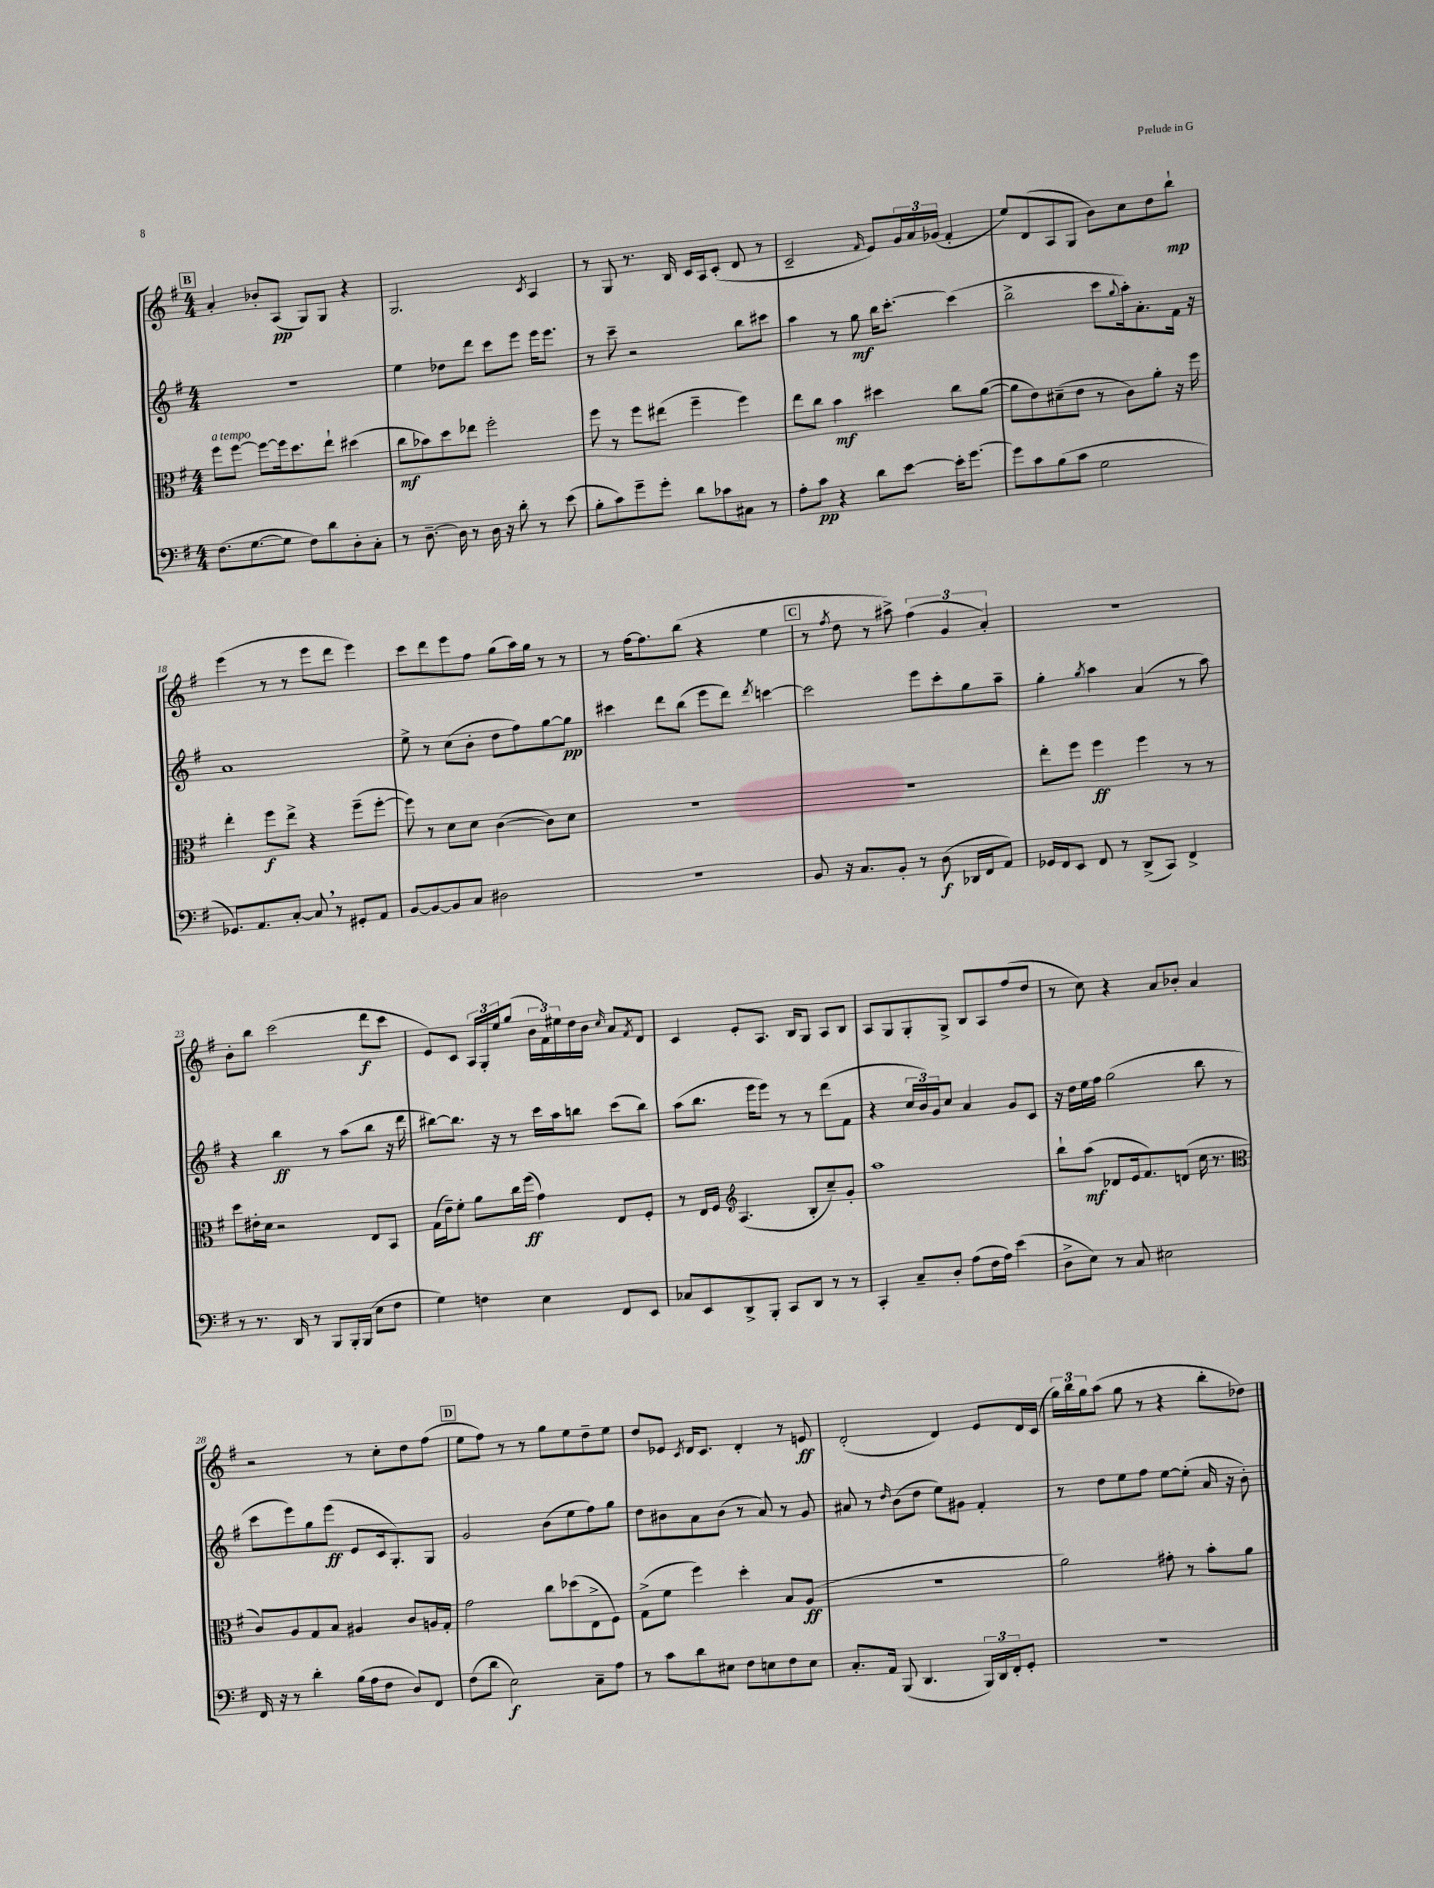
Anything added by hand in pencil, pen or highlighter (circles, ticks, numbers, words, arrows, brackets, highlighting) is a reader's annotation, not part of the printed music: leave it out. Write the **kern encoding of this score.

**kern	**kern	**kern	**kern
*staff4	*staff3	*staff2	*staff1
*clefF4	*clefC3	*clefG2	*clefG2
*k[f#]	*k[f#]	*k[f#]	*k[f#]
*M4/4	*M4/4	*M4/4	*M4/4
(8.F#	8ff#	1r	4a'
.	[8ff#	.	.
[8.G	.	.	.
.	8ff#_	.	8b-'
8G]	16ff#]	.	(8A
.	8.dd	.	.
8F#)	.	.	8G)
8d	8ee`	.	8G
8D'	(4dd#	.	4r
8C'	.	.	.
=	=	=	=
8r	8cc	4ee	2.G
[8.D~	8b-)	.	.
.	8dd	8dd-	.
16D]	.	.	.
8r	8ee-	8ddd	.
16D	2ff#'	8ccc	.
16r	.	.	.
8d'	.	8eee	.
.	.	.	8qc
8r	.	16eee	4A
.	.	8.eee	.
(8e	.	.	.
=	=	=	=
8B'	8ff#	8r	8r
8c)	8r	8ccc~	8G
8g~	8ff#	2r	8.r
8g'	(8ee#	.	.
.	.	.	16B
8d	4ff#~	.	16c
.	.	.	16A
8c-	.	.	(8c'
8C#	4ff#)	8bb	8d
8r	.	8ccc#	8r
=	=	=	=
8A'	8ee	4aa	2c~
8c	8cc	.	.
4r	4b	8r	.
.	.	8gg	.
.	.	.	16qqf#
8d	4dd#	16bb	8e)
.	.	[8.ccc'	.
[8e	.	.	24g
.	.	.	24a
.	.	.	(24g-
16e']	8cc	(4ccc]	4f#'
[8.g	.	.	.
.	([8a	.	.
=	=	=	=
8g]	8a]	2bb^	8ee)
8c	8e)	.	(8d
(8B	(8d#~	.	8A
8c	8e	.	8G
2G	8r	8ccc	8b)
.	.	8qqgg	.
.	8c)	16aa')	8cc
.	.	8.a'	.
.	8a'	.	8dd
.	16r	16f#	8bb`
.	16ff#	16r	.
=	=	=	=
8.GG-)	4ee'	1a	(4eee
8.AA	.	.	.
.	8ff#	.	8r
[8C'	8ee^	.	8r
8C]	4r	.	8eee
8r	.	.	8ddd
8GG#'	(8ff#~	.	4eee)
8AA	[8ff#'	.	.
=	=	=	=
[8BB	8ff#])	8ee^	8ccc
8BB_	8r	8r	8ddd
8BB]	8d	(8cc	8eee
8C	8d	8b'	8ff#
2D#	([4c	8dd	(8gg
.	.	8ff#)	16aa)
.	.	.	16gg
.	8c])	[8gg	8r
.	8d	8gg]	8r
=	=	=	=
1r	1r	4ccc#	8r
.	.	.	[16ff#
.	.	.	8.ff#]
.	.	8ddd	.
.	.	(8bb	(8bb
.	.	8eee	4r
.	.	8ddd)	.
.	.	8qddd	.
.	.	[4ccc	4ee
=	=	=	=
8BB	1r	2ccc]	8r
.	.	.	8qff#
16r	.	.	8dd
8.C	.	.	.
.	.	.	8r
8BB'	.	.	8aa#^)
8r	.	8eee	(6ff#
(8D	.	8ccc'	.
.	.	.	6g
16DD-	.	8gg	.
16FF#	.	.	.
.	.	.	6a')
8AA)	.	8aa~	.
=	=	=	=
16GG-	8ee'	4gg'	1r
16FF#	.	.	.
8EE	8ff#	.	.
.	.	8qgg	.
8FF#	4ff#	4aa	.
8r	.	.	.
(8DD^	4ff#	(4a	.
8CC)	.	.	.
4FF#^	8r	8r	.
.	8r	8aa)	.
=	=	=	=
8r	8dd	4r	8b'
8.r	16e#'	.	8bb
.	16d	.	.
.	2r	4bb	(2ccc
16DD	.	.	.
8r	.	.	.
8BBB	.	8r	.
16BBB'	.	(8aa	.
(16BBB	.	.	.
8E	8E	8bb	8ddd
8F#	8BB	16r	8ccc
.	.	16ddd	.
=	=	=	=
4G)	(16G	[8bb#)	8e)
.	16e~)	.	.
.	8f#'	8.bb#]	8c
4F	8a	.	24A
.	.	.	24G'
.	.	16r	.
.	.	.	24ee
.	16cc	8r	(8gg
.	(16ff#	.	.
4E	4g)	16ccc	24b
.	.	.	24f#)
.	.	16aa	.
.	.	.	24ee#
.	.	8bb	16dd
.	.	.	16b
.	.	.	16qqcc
8FF#	8E	(8ccc	8a
.	.	.	8qf#
8EE	8F#'	8bb)	8d
=	=	=	=
8C-	8r	(8aa	4c
8EE	16E	8.bb	.
.	16F#	.	.
*	*clefG2	*	*
8DD^	(4.A	.	8e'
.	.	16eee	.
8BBB'	.	8eee)	8.A
8CC	.	8r	.
.	.	.	16B
8DD	8B'	8r	8G
8r	8cc~)	(8ddd	8A
8r	8g'	8f#	8B
=	=	=	=
4CC'	1aa	4r	8A
.	.	.	8G
8C~	.	24cc	8G'
.	.	24b)	.
.	.	24g	.
8D'	.	8cc	8G^
(8A	.	4a	8B
16F#	.	.	8A
16A)	.	.	.
(4e	.	8g	(8ff#
.	.	8c	8dd
=	=	=	=
8D^	8bb`	16r	8r
.	.	16dd	.
8E)	(8aa	16ee	8cc)
.	.	16ff#	.
8r	8d-	(2gg	4r
8C	16e	.	.
.	8.f#)	.	.
2E#	.	.	8a
.	(8d	.	8b-'
.	16cc	8bb	4a
.	8.r	.	.
.	.	8r	.
=	=	=	=
*	*clefC3	*	*
16FF#	8c)	8ccc	2r
16r	.	.	.
8r	8A	8eee)	.
4d'	8G	8gg	.
.	8B	(8eee	.
(16B	4A#	8e	8r
16A	.	.	.
8F#	.	16c	8cc'
.	.	8.G')	.
8D)	8c	.	8dd
8FF#	16A	8G	(8ff#
.	16G'	.	.
=	=	=	=
(8F#	2g	2g	8ee
8d	.	.	8ff#)
2E)	.	.	8r
.	.	.	8r
.	8cc	(8b	8gg
.	(8dd-	8ee	8ee
8C~	8E^	8ff#)	8dd~
8A	8F#)	8gg	8ee
=	=	=	=
8r	(8G^	8dd	8dd
8c	8f#	8b#	8e-
.	.	.	8qc
8d	4ff#)	8a	16d
.	.	.	8.c
8E#	.	(8b#	.
8F#	4dd'	8r	4d'
8E	.	8a)	.
8F#	8B	8r	8r
8E	(8A	8g	8e
=	=	=	=
8.C'	1r	8a#	(2d'
.	.	8r	.
16AA	.	.	.
.	.	16qqdd	.
(8BBB	.	(8b	.
4.DD	.	8dd	.
.	.	8ee)	4d)
.	.	8g#	.
24BBB)	.	4f#'	8e
24DD	.	.	.
24FF#'	.	.	.
8GG'	.	.	16d
.	.	.	(16c
=	=	=	=
1r	2a)	8r	24gg)
.	.	.	24bb
.	.	.	24gg
.	.	8dd	(8aa
.	.	8ee	8gg
.	.	8ff#	8r
.	8g#'	[8ee	4r
.	8r	(8ee']	.
.	8b'	16a	8bb'
.	.	16r	.
.	8a	8b')	8dd-)
==	==	==	==
*-	*-	*-	*-
